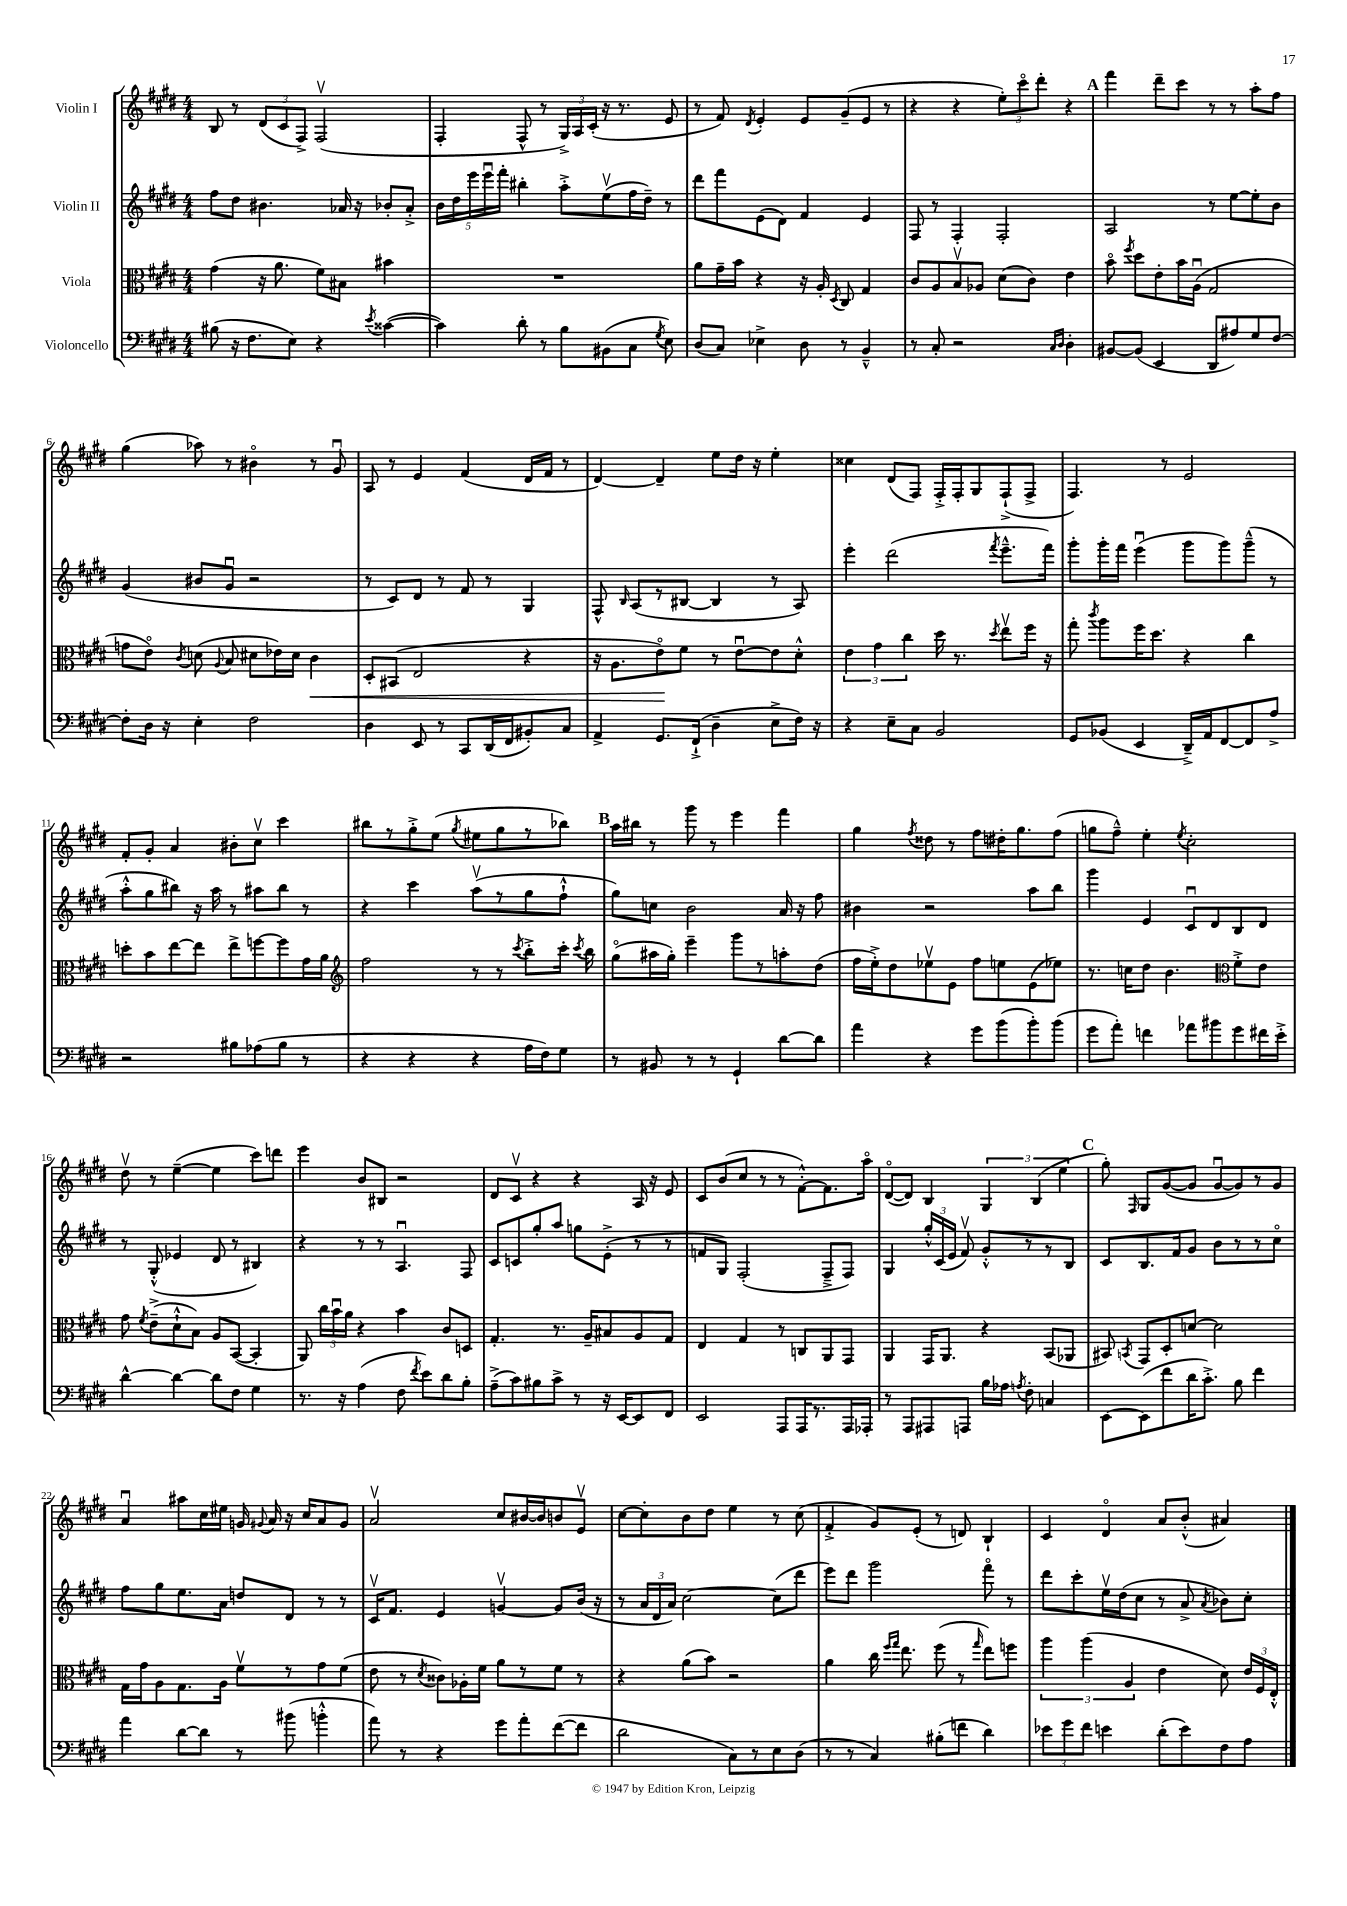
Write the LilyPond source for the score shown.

<<
\new StaffGroup <<
\new Staff = "s0" \with { instrumentName = "Violin I" } {
    \clef treble \key e \major \numericTimeSignature \time 4/4
    \autoBeamOff b8 r8 \tuplet 3/2 { dis'8[( cis'8 fis8]->) } fis2\upbow( |
    fis4-. fis8-^ r8 \tuplet 3/2 { gis16[->) a16 cis'16]-.( } r16 r8. e'8 |
    r8 fis'8) \acciaccatura { dis'8 } e'4-. e'8[ gis'8--( e'8] r8 |
    r4 r4 \tuplet 3/2 { e''8[-.) cis'''8\flageolet dis'''8]-. } r4 |
    \mark \markup { \bold "A" } fis'''4 dis'''8[-- cis'''8] r8 r8 a''8[-. fis''8] |
    gis''4( aes''8) r8 bis'4\flageolet r8 gis'8\downbow |
    a8 r8 e'4 fis'4( dis'16[ fis'16] r8 |
    dis'4~) dis'4-- e''8[ dis''16] r16 e''4-. |
    cisis''4 dis'8[( fis8]) fis16[-.-> fis16-. gis8 fis8-!->( fis8]-> |
    fis4.) r8 e'2 |
    fis'8[-. gis'8]-. a'4 bis'8[-. cis''8]\upbow cis'''4 |
    bis''8[ r8 gis''8-.-> e''8]( \acciaccatura { gis''8 } eis''8[ gis''8 r8 bes''8]) |
    \mark \markup { \bold "B" } a''16[ bis''16] r8 gis'''8 r8 e'''4 fis'''4 |
    gis''4 \acciaccatura { fis''8 } disis''8 r8 fis''8[ dis''16-. gis''8. fis''8]( |
    g''8[ fis''8]---^) e''4-. \acciaccatura { e''8 } cis''2-. |
    dis''8\upbow r8 e''4~--( e''4 cis'''8[) d'''8] |
    e'''4 b'8[ bis8] r2 |
    dis'8[ cis'8]\upbow r4 r4 a16 r16 e'8 |
    cis'8[ b'8( cis''8] r8 r8 fis'8[~-.-^) fis'8. a''16]\flageolet |
    dis'8[~\flageolet( dis'8]) b4 \tuplet 3/2 { gis4 b4( e''4 } |
    \mark \markup { \bold "C" } gis''8-.) \grace { fis16 } gis8[ gis'8~( gis'8] gis'8[~\downbow gis'8) r8 gis'8] |
    a'4\downbow ais''8[ cis''16 eis''16] g'16 \appoggiatura { gis'8 } a'16 r16 cis''16[ a'8 gis'8] |
    a'2\upbow cis''8[ bis'16~ bis'16 b'8 e'8]\upbow |
    cis''8[~ cis''8-. b'8 dis''8] e''4 r8 cis''8( |
    fis'4-.-> gis'8[) e'8]-.( r8 d'8) b4-! |
    cis'4 dis'4\flageolet a'8[ b'8]-.-^( ais'4) \bar "|." |
}
\new Staff = "s1" \with { instrumentName = "Violin II" } {
    \clef treble \key e \major \numericTimeSignature \time 4/4
    \autoBeamOff fis''8[ dis''8] bis'4. aes'16 r16 bes'8[-. aes'8]-.-> |
    \tuplet 5/4 { b'16[ dis''16 e'''16 e'''16\downbow fis'''16]-. } bis''4-. a''8[-.-> e''8\upbow( fis''16 dis''16]--) r8 |
    dis'''8[ fis'''8 e'8( dis'8]) fis'4 e'4 |
    fis8 r8 fis4-. fis2-. |
    \mark \markup { \bold "A" } a2 r8 e''8[~ e''8-. b'8] |
    gis'4( bis'8[ gis'8]\downbow r2 |
    r8 cis'8[) dis'8] r8 fis'8 r8 gis4 |
    fis8-^ \grace { b16 } a8[( r8 bis8]~ bis4 r8 a8) |
    e'''4-. dis'''2( \acciaccatura { fis'''8 } e'''8.[---^ fis'''16]) |
    gis'''8[-. gis'''16-. fis'''16] e'''4\downbow( gis'''8[ gis'''8) gis'''8]---^( r8 |
    a''8[-.-^ gis''8 bis''8]) r16 a''16 r8 ais''8[ bis''8] r8 |
    r4 cis'''4 a''8[\upbow( r8 gis''8 fis''8]-!-^ |
    \mark \markup { \bold "B" } gis''8[) c''8] b'2 a'16 r16 fis''8 |
    bis'4 r2 a''8[ b''8] |
    gis'''4 e'4 cis'8[\downbow dis'8 b8 dis'8] |
    r8 gis8-.-^( ees'4 dis'8 r8 bis4) |
    r4 r8 r8 a4.\downbow fis8 |
    cis'8[ c'8 gis''8-. a''8] g''8[ e'8]-.->( r8 r8 |
    f'8[ gis8]) fis2-.( fis8[---> fis8]) |
    gis4 \tuplet 3/2 { gis''16[-.-^ cis'16( e'16] } fis'8\upbow) gis'8[-.-^ r8 r8 b8] |
    \mark \markup { \bold "C" } cis'8[ b8. fis'16 gis'8] b'8[ r8 r8 cis''8]\flageolet |
    fis''8[ gis''8 e''8. a'16] d''8[ dis'8] r8 r8 |
    cis'16[\upbow fis'8.] e'4 g'4~\upbow g'8[ b'16]( r16 |
    r8 \tuplet 3/2 { a'16[ dis'16 a'16]) } cis''2~ cis''8[( dis'''8] |
    e'''8[) dis'''8] gis'''2 fis'''8\flageolet r8 |
    dis'''8[ cis'''8-. e''16\upbow dis''16( cis''8] r8 a'8-> \acciaccatura { a'8 } bes'8[) cis''8]-. \bar "|." |
}
\new Staff = "s2" \with { instrumentName = "Viola" } {
    \clef alto \key e \major \numericTimeSignature \time 4/4
    \autoBeamOff gis'4( r16 a'8. fis'8[) bis8] bis'4 |
    R1 |
    a'8[ gis'16-- b'16] r4 r16 a16-. \acciaccatura { dis8 } cis8 gis4 |
    cis'8[ a8 b8\upbow aes8] dis'8[( cis'8]) e'4 |
    \mark \markup { \bold "A" } b'8\flageolet \acciaccatura { fis''8 } dis''8[ e'8-. b'16 a16]\downbow( gis2 |
    g'8[ e'8]\flageolet) \acciaccatura { cis'8 } d'8( \appoggiatura { a8 } b8 dis'8[ ees'16) dis'16] cis'4\< |
    dis8[-. bis,8]( e2 r4 |
    r16 a8.[ e'8\flageolet\!) fis'8] r8 e'8[~\downbow e'8 dis'8]-.-^ |
    \tuplet 3/2 { e'4 gis'4 cis''4 } dis''16 r8. \acciaccatura { dis''8 } e''8[\upbow fis''16] r16 |
    gis''8-. \acciaccatura { cis'''8 } a''8[ fis''16 dis''8.] r4 cis''4 |
    d''8[-. b'8 e''8~ e''8] e''8[-> f''8~ f''8 gis'16 a'16] |
    \clef treble fis''2 r8 r8 \acciaccatura { cis'''8 } b''8[-.-> cis'''16]-. \acciaccatura { cis'''8 } b''16 |
    \mark \markup { \bold "B" } gis''8[\flageolet( ais''16 gis''16]-.) e'''4-- gis'''8[ r8 a''8-. dis''8]( |
    fis''16[ e''16-.->) dis''8 ees''8\upbow e'8] fis''8[ e''8 e'8( ees''8]) |
    r8. c''16[ dis''8] b'4. \clef alto fis'8[-.-> e'8] |
    gis'8 \acciaccatura { fis'8 } e'8[--->( dis'8-!-^ b8]) a8[ b,8]~( b,4-. |
    a,8) \tuplet 3/2 { cis''16[ b'16\downbow a'16] } r4 b'4 cis'8[ d8] |
    gis4.-. r8. a16[-- bis8 a8 gis8] |
    e4 gis4 r8 c8[ a,8 gis,8] |
    a,4 gis,16[ a,8.] r4 b,8[( aes,8] |
    \mark \markup { \bold "C" } bis,8) \acciaccatura { b,8 } gis,8[ dis8-. d'8]~ d'2 |
    gis16[ gis'16 a8 gis8. a16] fis'8[\upbow r8 gis'8 fis'8]( |
    e'8 r8 \acciaccatura { dis'8 } cisis'8[) aes16-. fis'16] a'8[ r8 fis'8] r8 |
    r4 a'8[( b'8]) r2 |
    a'4 cis''16 \grace { fis''16[ gis''16] } e''8. fis''8( r8 \grace { gis''16 } e''8[) f''8] |
    \tuplet 3/2 { a''4 a''4( a4 } e'4 dis'8) \tuplet 3/2 { e'16[ fis16 e16]-.-^ } \bar "|." |
}
\new Staff = "s3" \with { instrumentName = "Violoncello" } {
    \clef bass \key e \major \numericTimeSignature \time 4/4
    \autoBeamOff bis8( r16 fis8.[ e8]) r4 \acciaccatura { e'8 } cisis'4~( |
    cisis'4) dis'8-. r8 b8[ bis,8( cis8] \acciaccatura { gis8 } e8) |
    dis8[( cis8]) ees4-> dis8 r8 b,4---^ |
    r8 cis8-. r2 \grace { cis16[ dis16] } dis4-. |
    \mark \markup { \bold "A" } bis,8[~ bis,8]( e,4 dis,8[ ais8) gis8 fis8]~ |
    fis8[-. dis16] r16 e4-. fis2 |
    dis4 e,8 r8 cis,8[ dis,16( fis,16 bis,8-.) cis8] |
    a,4-> gis,8.[ fis,16]-!->( dis4-- e8[-> fis16]) r16 |
    r4 e8[-- cis8] b,2 |
    gis,8[ bes,8]( e,4 dis,16[--->) a,16 fis,8~ fis,8 a8]-> |
    r2 bis8[ aes8( bis8] r8 |
    r4 r4 r4 a16[ fis16) gis8] |
    \mark \markup { \bold "B" } r8 bis,8 r8 r8 gis,4-! dis'8[~ dis'8] |
    a'4 r4 gis'8[ b'8( b'8-.) b'8]( |
    gis'8[ a'8]-.) f'4 aes'8[ bis'8 gis'8 fis'16 e'16]-.-> |
    dis'4~-^ dis'4~ dis'8[ fis8] gis4 |
    r8. r16 a4( fis8 \acciaccatura { fis'8 } e'8[) dis'8 b8]-. |
    a8[--->( cis'8) bis8 cis'8]-> r8 r16 e,16[~ e,8 fis,8] |
    e,2 a,,8[ a,,16 r8. a,,16 aes,,16]-. |
    r8 a,,8[ ais,,8 a,,8] b16[ aes16] \acciaccatura { a8 } fis8-. c4 |
    \mark \markup { \bold "C" } e,8[~ e,8( fis'8 dis'16 cis'8.]-.->) b8 fis'4 |
    a'4 dis'8[~ dis'8] r8 bis'8( b'4-.-^ |
    a'8) r8 r4 gis'8[ a'8-. fis'8~( fis'8] |
    dis'2 cis8[) r8 e8 dis8]( |
    r8 r8 cis4) bis8[-.( f'8] dis'4) |
    \tuplet 3/2 { ees'8[ gis'8 fis'8] } e'4 dis'8[-.( e'8) fis8 a8] \bar "|." |
}
>>
>>
